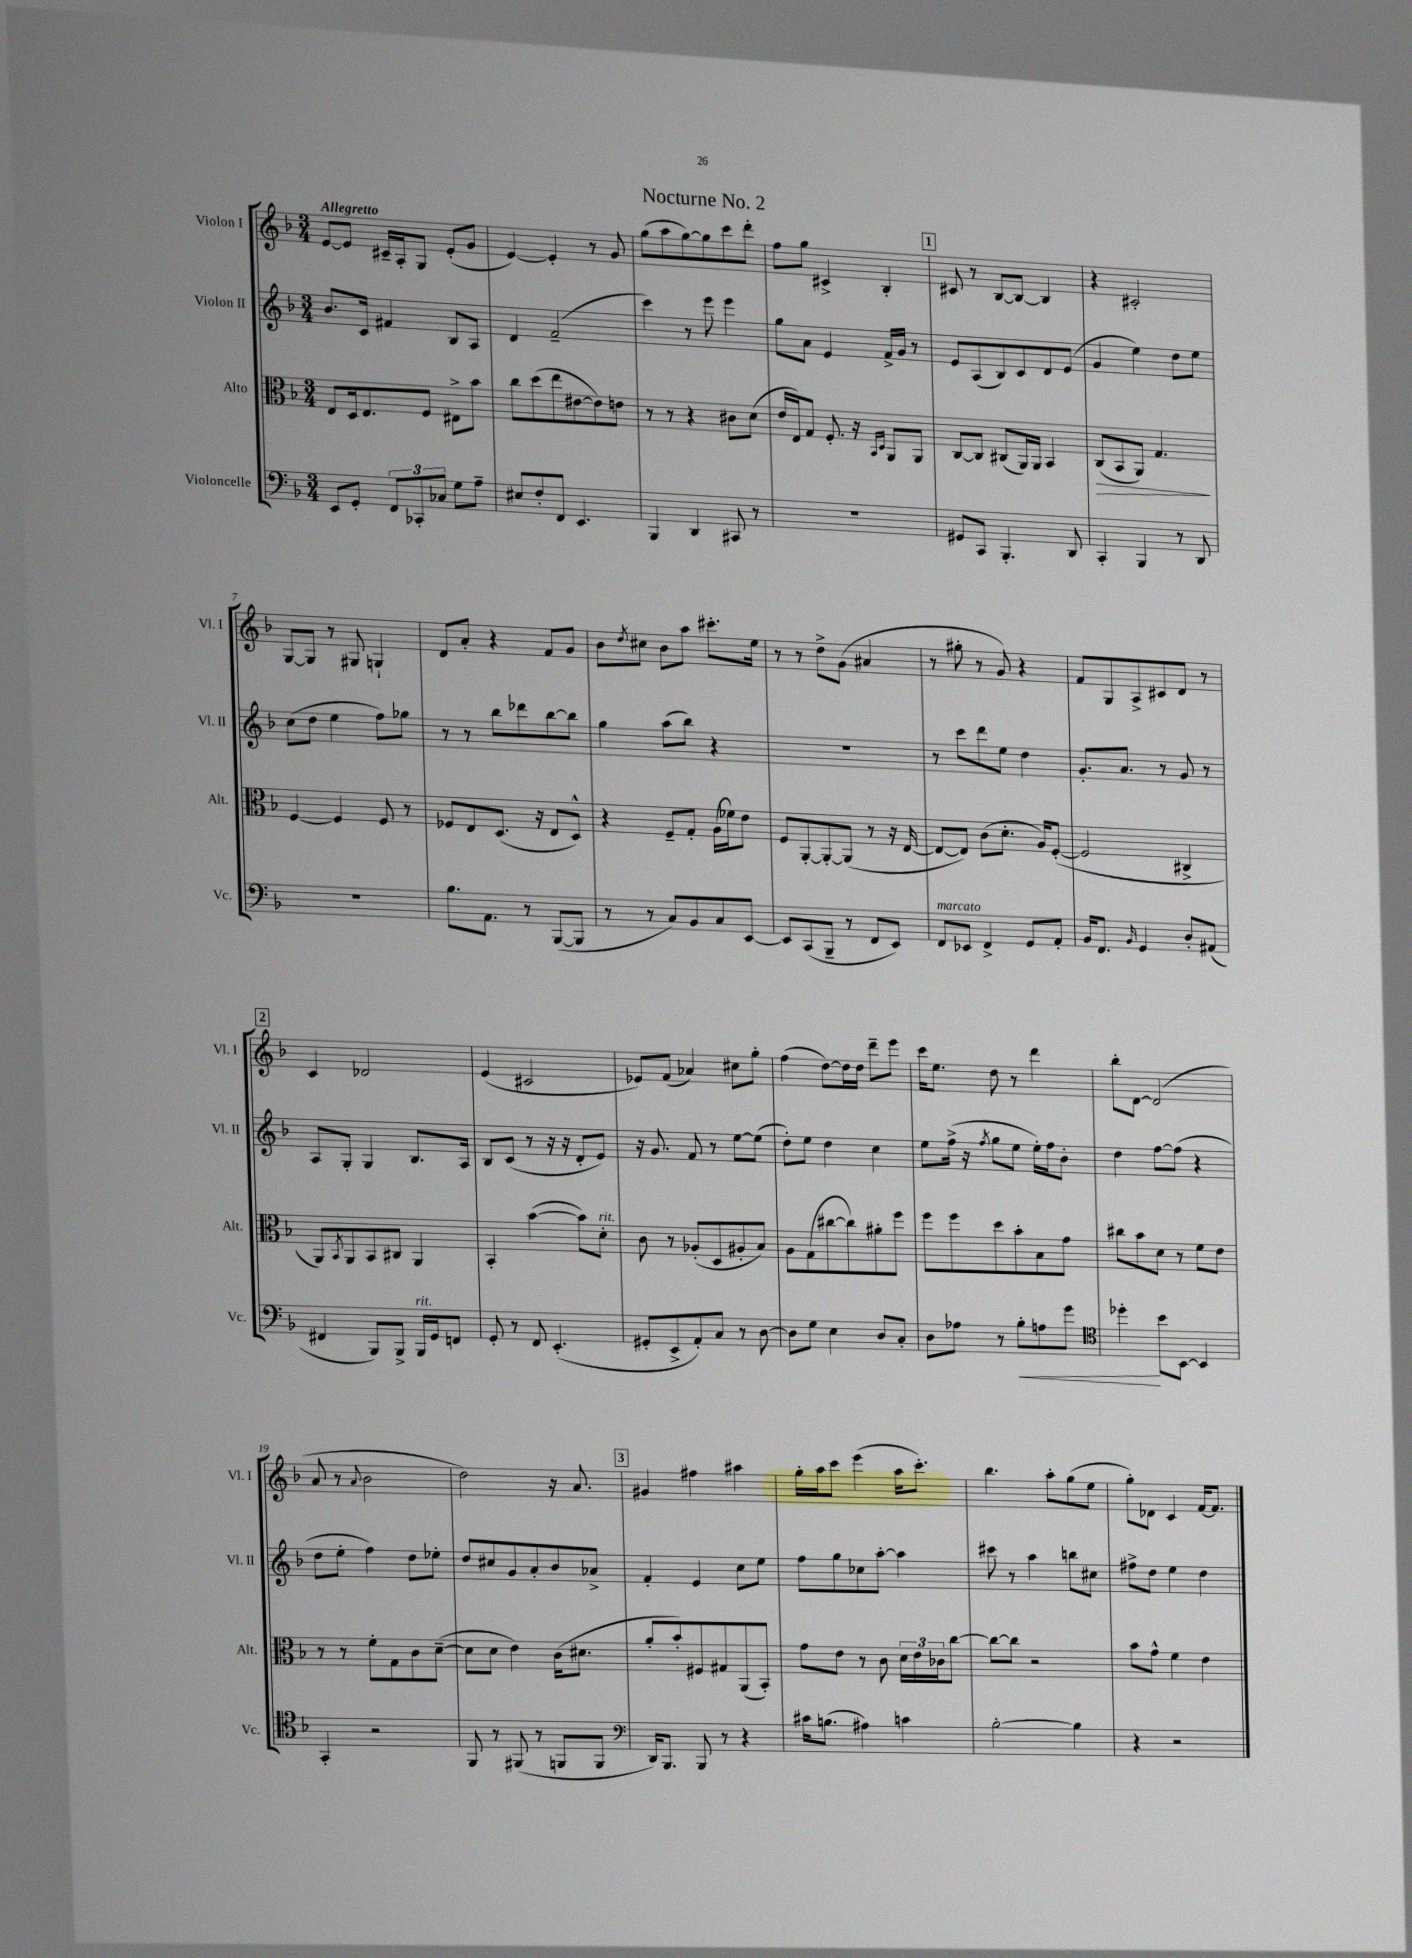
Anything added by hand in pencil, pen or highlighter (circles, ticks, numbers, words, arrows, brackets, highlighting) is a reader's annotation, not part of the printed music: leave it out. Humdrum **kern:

**kern	**kern	**kern	**kern
*staff4	*staff3	*staff2	*staff1
*clefF4	*clefC3	*clefG2	*clefG2
*k[b-]	*k[b-]	*k[b-]	*k[b-]
*M3/4	*M3/4	*M3/4	*M3/4
8EE/L	8E/L	8.b-/L	[8e/L
8GG'/J	16D/k	.	8e/]J
.	8.E/	16c/Jk	.
12FF/L	.	4f#/	16c#~/LL
.	.	.	16A'/J
12CC-'/	.	.	.
.	8F/J	.	8G/J
12C-/J	.	.	.
8G\L	8E#^\L	8B-/L	(8e'/L
8A~\J	8b-\J	8A/J	8g/J
=	=	=	=
8E#/L	8cc\L	4d/	[4e/)
8F'/	(8dd\	.	.
8FF/J	8ee\	(2f~/	4e'/]
4.EE/	[8e#\	.	.
.	8e#\])	.	8r
.	8e\J	.	8g/
=	=	=	=
4BBB-/	8r	4ccc\)	(8gg\L
.	8r	.	8aa\
4DD/	4r	8r	[8gg\)
.	.	8eee\	8gg\]
8CC#/	8c#\L	4eee\	8ccc\
8r	(8d\J	.	8ddd'\J
=	=	=	=
2.r	16e/LL	8gg\L	8ff\L
.	16E/J)	.	.
.	8G/J	8a\J	8gg\J
.	8.F'/	4e/	4c#^/
.	16r	.	.
.	16qqBB-/LL	.	.
.	16qqD/JJ	.	.
.	8AA/L	16f^/LL	4B-'/
.	.	16g/JJ	.
.	8AA/J	8r	.
=	=	=	=
8GG#/L	[8C/L	8e/L	8c#/
8CC/J	8C/]J	(8A/	8r
4.BBB-'/	(8C#/L	8B-/)	[8B-/L
.	16AA/L)	8c/	8B-/_J
.	16AA/JJ	.	.
.	4BB-/	8d/	4B-/]
8DD/	.	(8e/J	.
=	=	=	=
4CC'/	(8C/L	4g/	4r
.	8BB-/	.	.
4BBB-/	8AA/J)	4ee\)	2c#'/
.	4.G/	.	.
8r	.	8dd\L	.
8DD/	.	8ee\J	.
=	=	=	=
2.r	[4F/	(8cc\L	[8G/L
.	.	8dd\J	8G/]J
.	4F/]	4ee\	8r
.	.	.	8G#/
.	8F/	8ff\L)	4G`/
.	8r	8gg-\J	.
=	=	=	=
8.B-\L	8F-/L	8r	8d/L
.	8E/	8r	8a'/J
8.AA\J	.	.	.
.	(8.D/J	8bb-\L	4r
8r	.	8ddd-\	.
.	16r	.	.
([8BBB-/L	8E/L	[8bb-\	8f/L
8BBB-/]J	8D^^/J)	8bb-\]J	8g/J
=	=	=	=
8r	4r	4gg\	8b-\L
.	.	.	8qdd/
8r	.	.	8cc#\J
8C/L)	8F~/L	(8aa\L	8b-\L
8BB-/	8G'/J	8bb-\J)	8aa\J
8C/	(16A\LL	4r	8.ccc#'\L
.	16f-\J)	.	.
[8EE/J	8e\J	.	.
.	.	.	16ee\Jk
=	=	=	=
8EE/]L	8F/L	2.r	8r
(8CC/	[8AA'/	.	8r
8BBB-~/J	8AA'/_	.	8dd^\L
8r	(8AA/]J	.	(8g\J
8FF/L	8r	.	4a#/
8EE/J)	16r	.	.
.	[16E/	.	.
=	=	=	=
8FF/L	8E/_L	8r	8r
8EE-/J	8E/]J)	8ccc\L	8gg#'\
4FF^/	(8c\L	8ddd\	8r
.	8.d'\J	8ee\J	8g/)
8GG/L	.	4dd\	4r
.	16A/LK)	.	.
8AA'/J	([8F'/J	.	.
=	=	=	=
16BB-/LK	2F/]	8.g'/L	8f/L
8.FF/J	.	.	.
.	.	.	8G/
.	.	8.a/J	.
16qqBB-/	.	.	.
4GG/	.	.	8A^/
.	.	8r	8c#/
8D'/L	4C#^/	8g/	8d/J
(8AA#/J	.	8r	8r
=	=	=	=
4FF#/	8AA/L)	8A/L	4c/
.	8qBB-/	.	.
.	8AA/	8G'/J	.
8BBB-/L)	8BB-/	4G/	2d-/
8BBB-^/J	8C#/J	.	.
16BBB-/LL	4AA/	8.B-/L	.
16GG/J	.	.	.
8FF/J	.	.	.
.	.	16A/Jk	.
=	=	=	=
8GG'/	4BB-'/	8B-/L	(4e/
8r	.	(8c/J	.
8FF/	([4b-\	8r	2c#/
(4.EE'/	.	16r	.
.	.	16r	.
.	8b-\]L)	8d'/L	.
.	8d'\J	8e/J)	.
=	=	=	=
8GG#'/L	8c\	16r	8e-/L)
.	.	8.g/	.
8EE^/	8r	.	(8f/J
8AA'/)	(8A-'/L	8f/	4a-/)
8C/J	8D/	8r	.
8r	8A#'/	[8ee\L	8cc#\L
[8D\	8B-/J)	(8ee\]J	8gg'\J
=	=	=	=
8D\]L	8A\L	8dd'\L)	(4ff\
8G\J	(8G\	8ee\J	.
4E\	[8cc#\	4dd\	[8dd\L)
.	8cc#\])	.	16dd\]L
.	.	.	16dd\JJ
8D/L	8a#'\	4cc\	8ddd~\L
8C'/J	8ff\J	.	8eee\J
=	=	=	=
8D\L	8ff\L	8ee\L	16ccc\LK
.	.	.	8.ee\J
8A-\J	8ff\	(16ff^\Jk	.
.	.	16r	.
.	.	8qff/	.
8r	8dd\	8gg\L	8dd\
8B-'\L	8b-'\	8ee\J	8r
8A\	8B-\	16ee'\LL)	4ddd\
.	.	16ff\J	.
8g\J	8g\J	8b-'\J	.
=	=	=	=
*clefC4	*	*	*
4dd-'\	8cc#\L	4dd\	8bb-'\L
.	8b-\	.	[8d\J
8b-\L	8d\J	[8ff\L	(2d/]
[8BB-\J	8r	(8ff\]J	.
4BB-/]	8f\L	4r	.
.	8e\J	.	.
=	=	=	=
4GG'/	8r	8dd\L	8a/
.	8r	8ee'\J	8r
.	.	.	8qqa/
2r	8f'\L	4ff\)	2b-\
.	8G\	.	.
.	8c\	8dd\L	.
.	([8d~\J	8ee-'\J	.
=	=	=	=
8FF/	8d\]L	8dd/L	2dd\)
8r	8d\J	8cc#/	.
(8FF#/	4e\)	8g/	.
8r	.	8a'/	.
8FF/L	(16c\LK	8b-/	16r
.	8.d#\J	.	8.a/
8FF/J	.	8a-^/J	.
=	=	=	=
*clefF4	*	*	*
16DD/LK)	8a'/L	4f'/	4g#/
8.BBB-/J	.	.	.
.	8b-'/)	.	.
8BBB-/	8F#/	4e/	4ff#\
8r	8G#/	.	.
4r	(8AA/	8cc\L	4aa#\
.	8BB-'/J)	8ee\J	.
=	=	=	=
16c#\LK	8g\L	8ff\L	16gg'\LL
(8.B\J	.	.	16aa\J
.	8e\J	8gg\	8ccc\J
4A#\)	8r	8cc-\	(4eee\
.	8c\	[8aa'\J	.
4c\	24d\LL	4aa\]	16aa\LK
.	24e\	.	.
.	.	.	8.ccc'\J)
.	24c-\J	.	.
.	[8cc\J	.	.
=	=	=	=
[2B-'\	8cc\_L	8ccc#\	4.bb-\
.	8cc\]J	8r	.
.	2r	4aa\	.
.	.	.	8aa'\L
4B-\]	.	8bb\L	(8gg\
.	.	8cc#\J	8ee\J
=	=	=	=
4r	8b-\L	8ff#^\L	8gg'\L)
.	8g^^\J	8dd\J	8d-\J
2r	4f\	4ee\	4c/
.	4e\	4dd\	[16f/LK
.	.	.	8.f/]J
==	==	==	==
*-	*-	*-	*-
